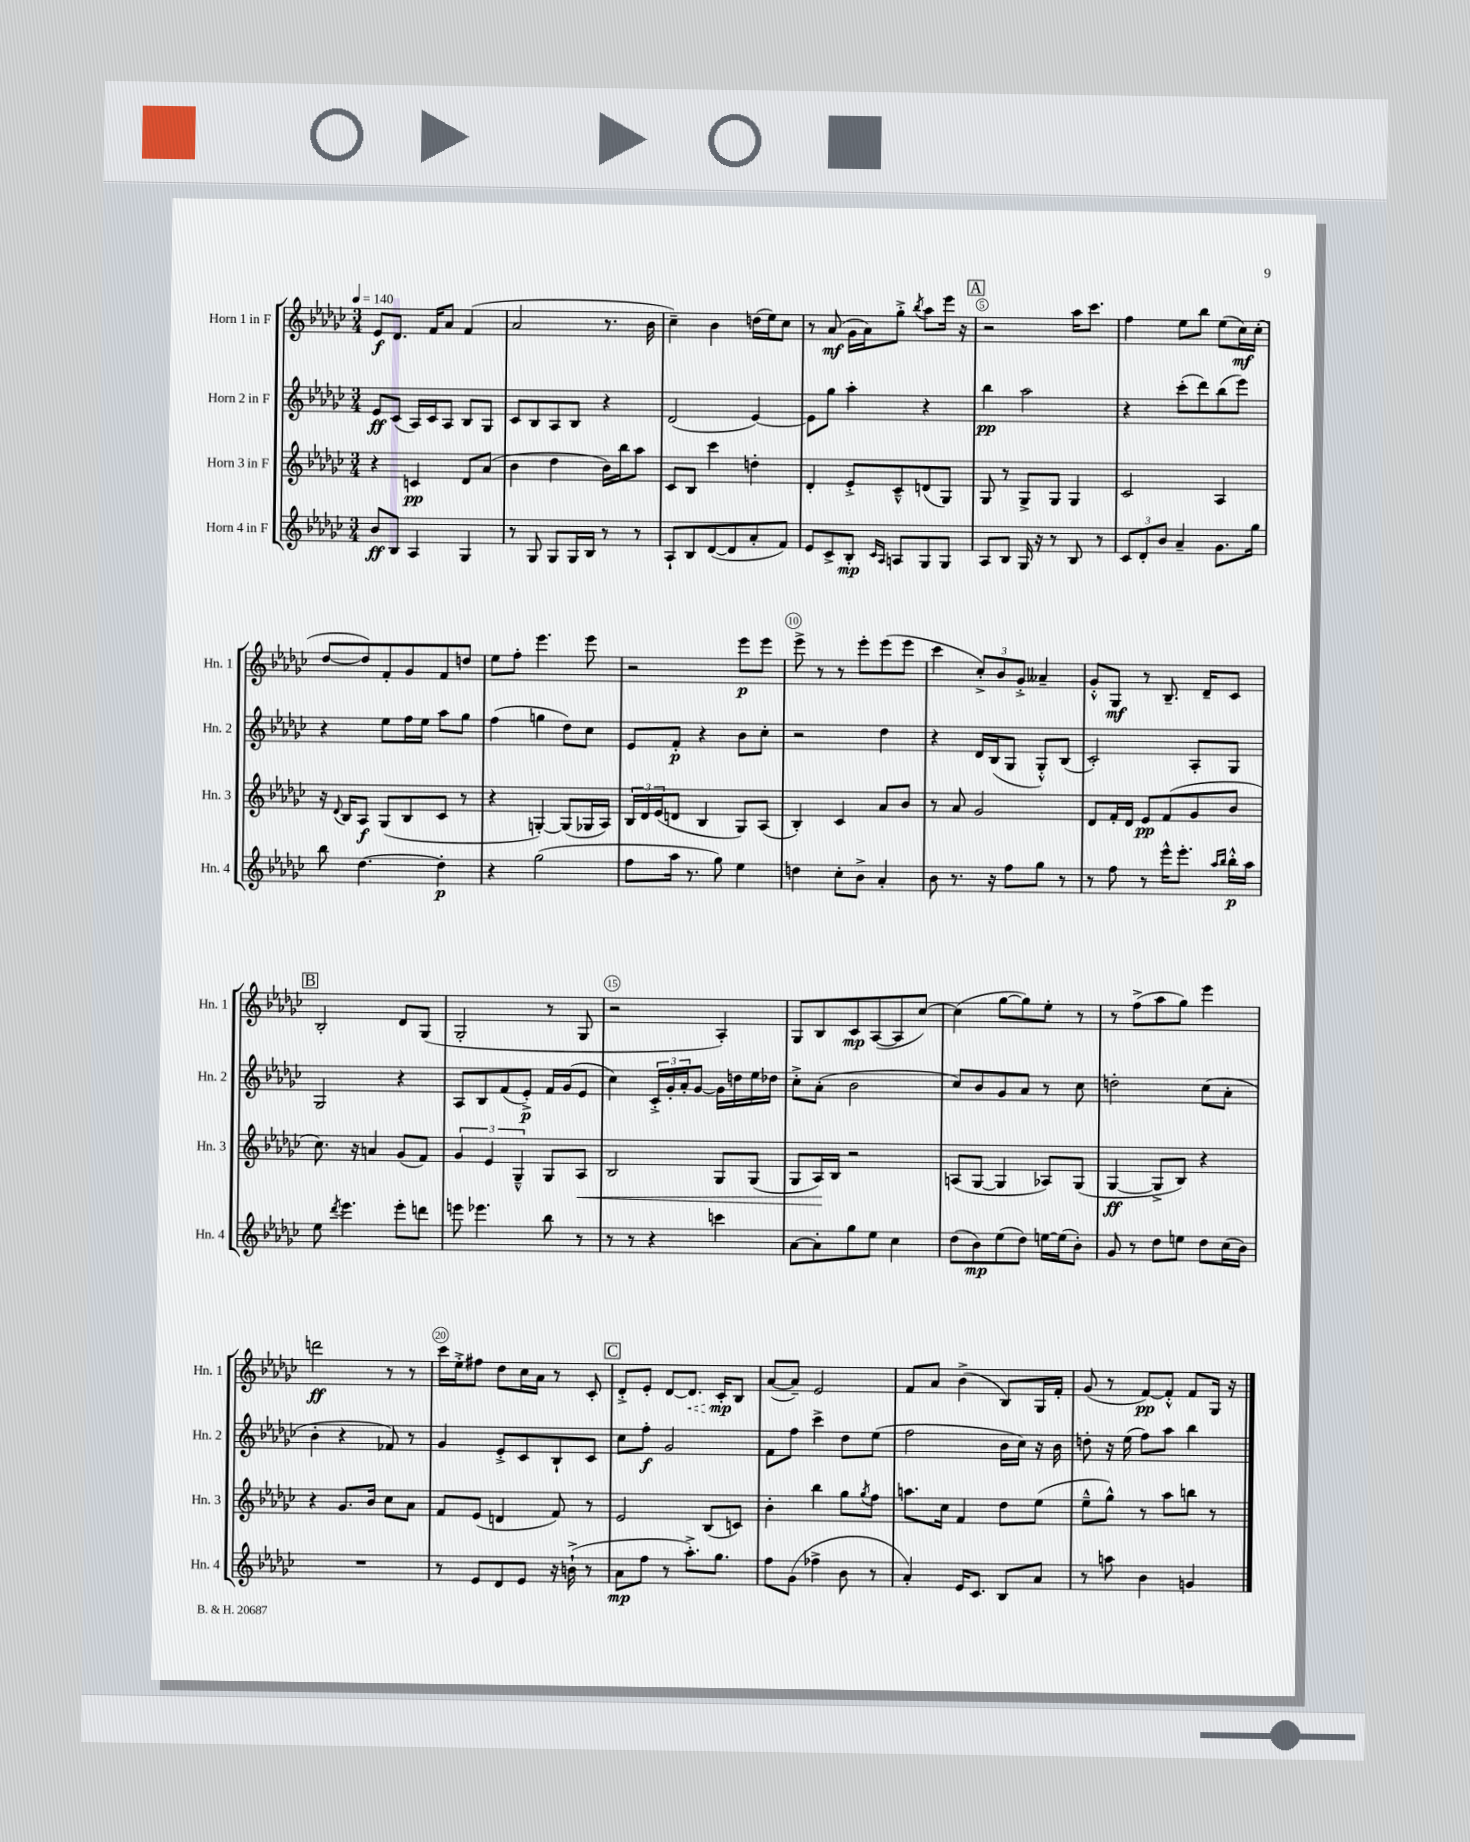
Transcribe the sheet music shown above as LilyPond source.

<<
\new StaffGroup <<
\new Staff = "s0" \with { instrumentName = "Horn 1 in F" shortInstrumentName = "Hn. 1" } {
    \clef treble \key ges \major \numericTimeSignature \time 3/4 \tempo 4 = 140
    ees'8\f des'8. f'16 aes'8 f'4( |
    aes'2 r8. bes'16 |
    ces''4--) bes'4 d''16( ees''16) ces''8 |
    r8 aes'8\mf( ges'16 aes'16) ges''8-.-> \acciaccatura { bes''8 } aes''8 ees'''16 r16 |
    \mark \markup { \box "A" } r2 aes''16 ces'''8. |
    f''4 ees''8 bes''8 ees''8( ces''16\mf) ces''16-.( |
    des''8~ des''8) f'8-. ges'8 f'8 d''8 |
    ees''8 f''8-. ees'''4. ees'''8 |
    r2 ees'''8\p ees'''8 |
    ees'''8-> r8 r8 ees'''8-. ees'''8( ees'''8 |
    ces'''4 \tuplet 3/2 { ces''8-.->) bes'8 ges'8-.-> } aeses'4-- |
    ges'8-.-^ ges8\mf r8 bes8.-- des'16-- ces'8 |
    \mark \markup { \box "B" } bes2-. des'8 ges8( |
    ges2-. r8 ges8 |
    r2 aes4-.) |
    ges8 bes8 ces'8\mp aes8~( aes8 ces''8~) |
    ces''4( ges''8~ ges''8) ees''8-. r8 |
    r8 f''8->( aes''8 ges''8) ees'''4 |
    d'''2\ff r8 r8 |
    ces'''16 ees''16-.-> fis''8 des''8 ces''16 aes'16 r8 ces'8-. |
    \mark \markup { \box "C" } des'8-.-> ees'8-. des'8~ \once \override Hairpin.style = #'dashed-line des'8.\< ces'16-.\mp\! bes8 |
    aes'8~( aes'8--) ees'2 |
    f'8 aes'8 bes'4->( bes8) ges16 f'16-. |
    ges'8( r8 f'8~\pp) f'8-.-^ f'8 ges16 r16 \bar "|." |
}
\new Staff = "s1" \with { instrumentName = "Horn 2 in F" shortInstrumentName = "Hn. 2" } {
    \clef treble \key ges \major \numericTimeSignature \time 3/4
    ees'8\ff ces'8( aes16) ces'16 aes8 bes8 ges8 |
    ces'8 bes8 aes8 bes8 r4 |
    des'2( ees'4~) |
    ees'8 ges''8 aes''4-. r4 |
    \mark \markup { \box "A" } bes''4\pp aes''2 |
    r4 ces'''8-.( des'''8) bes''8( ees'''8) |
    r4 ees''8 f''16 ees''16 aes''8 ges''8 |
    f''4( g''4 des''8) ces''8 |
    ees'8 f'8-.\p r4 bes'8 ces''8-. |
    r2 des''4 |
    r4 des'16 bes16( ges8 ges8-.-^) bes8( |
    ces'2-.) aes8-. ges8 |
    \mark \markup { \box "B" } ges2 r4 |
    aes8 bes8 f'8( ees'8-.->\p) f'16 ges'16( ees'8 |
    ces''4) \tuplet 3/2 { ces'16-.-> ges'16-. aes'16-. } ges'8~ ges'16 d''16 ees''16 des''16 |
    ces''8-.-> aes'8-.( bes'2 |
    ces''8) bes'8 ges'8 aes'8 r8 ces''8 |
    d''2-. ces''8( aes'8-. |
    bes'4-. r4 fes'8) r8 |
    ges'4 ees'8-.-> ces'8 bes8-! ces'8 |
    \mark \markup { \box "C" } ces''8 f''8-.\f ges'2 |
    f'8 f''8 ces'''4-> des''8 ees''8( |
    f''2 bes'16 ces''16) r16 bes'16 |
    d''8-. r16 ees''16( f''8) aes''8 bes''4 \bar "|." |
}
\new Staff = "s2" \with { instrumentName = "Horn 3 in F" shortInstrumentName = "Hn. 3" } {
    \clef treble \key ges \major \numericTimeSignature \time 3/4
    r4 c'4\pp des'8 aes'8( |
    bes'4 des''4 bes'16) bes''16 aes''8 |
    ces'8 bes8 ces'''4 d''4-. |
    des'4-. ees'8-.-> ces'8---^ d'8( ges8) |
    \mark \markup { \box "A" } ges8 r8 ges8-> ges8 ges4 |
    ces'2 aes4 |
    r16 \appoggiatura { des'8 } bes16 aes8\f ges8( bes8 ces'8 r8 |
    r4 g4~-.) g8( ges16 aes16) |
    \tuplet 3/2 { bes16 des'16 ees'16( } d'8 bes4 ges8) aes8( |
    bes4-.) ces'4 aes'8 bes'8 |
    r8 aes'8 ges'2 |
    des'8 f'16-. des'16 ees'8\pp f'8( ges'8 bes'8 |
    \mark \markup { \box "B" } ces''8.) r16 a'4 ges'8( f'8) |
    \tuplet 3/2 { ges'4 ees'4 ges4---^ } ges8 aes8\< |
    bes2 ges8 ges8( |
    ges8 aes16\!) bes16 r2 |
    a8( ges8~ ges4 aes8) ges8( |
    ges4~\ff ges8-> bes8) r4 |
    r4 ges'8. bes'16 ces''8 aes'8 |
    f'8 ees'8( d'4 f'8) r8 |
    \mark \markup { \box "C" } ees'2 bes8( c'8) |
    bes'4-. bes''4 ges''8 \acciaccatura { ges''8 } f''8 |
    a''8. ces''16 f'4 des''8 ees''8( |
    ees''8---^ ges''8-^) r8 aes''8 b''8 r8 \bar "|." |
}
\new Staff = "s3" \with { instrumentName = "Horn 4 in F" shortInstrumentName = "Hn. 4" } {
    \clef treble \key ges \major \numericTimeSignature \time 3/4
    bes'8\ff bes8 aes4 ges4 |
    r8 ges8 ges8 ges16 bes16 r8 r8 |
    aes8-! bes8 des'8~( des'8 aes'8-. f'8) |
    ees'8 ces'8-> bes8-.\mp \grace { ces'16 aes16 } a8 ges8 ges8 |
    \mark \markup { \box "A" } aes8 bes8 ges16 r16 r8 bes8 r8 |
    \tuplet 3/2 { ces'8 des'8-. bes'8 } aes'4-- ges'8. ges''16 |
    bes''8 des''4.~ des''4-.\p |
    r4 ges''2( |
    f''8 aes''16 r8. ges''8) ees''4 |
    d''4 ces''8-. bes'8-> aes'4-. |
    bes'8 r8. r16 f''8 ges''8 r8 |
    r8 f''8 r8 ees'''16-^ ees'''8.-. \grace { aes''16 bes''16 } bes''16-.-^\p aes''16 |
    \mark \markup { \box "B" } ees''8 \acciaccatura { des'''8 } ees'''4. ees'''8-. d'''8 |
    e'''8 ees'''4. bes''8 r8 |
    r8 r8 r4 c'''4 |
    aes'8~ aes'8-. ges''8 ees''8 ces''4 |
    des''8( bes'8\mp) ees''8( des''8) e''16~ e''16( bes'8-.) |
    ges'8 r8 des''8 e''8 des''8 ces''16( bes'16) |
    R2. |
    r8 ees'8 des'8 ees'8 r16 b'16-!->( r8 |
    \mark \markup { \box "C" } aes'8\mp f''8 r8 aes''8.-.->) ges''8. |
    f''8 ges'8( fes''4-> bes'8 r8 |
    aes'4-.) ees'16 ces'8. bes8 aes'8 |
    r8 a''8 bes'4 g'4 \bar "|." |
}
>>
>>
\layout { \context { \Score \override BarNumber.break-visibility = ##(#f #t #t) barNumberVisibility = #(every-nth-bar-number-visible 5) \override BarNumber.stencil = #(make-stencil-circler 0.1 0.3 ly:text-interface::print) } }
